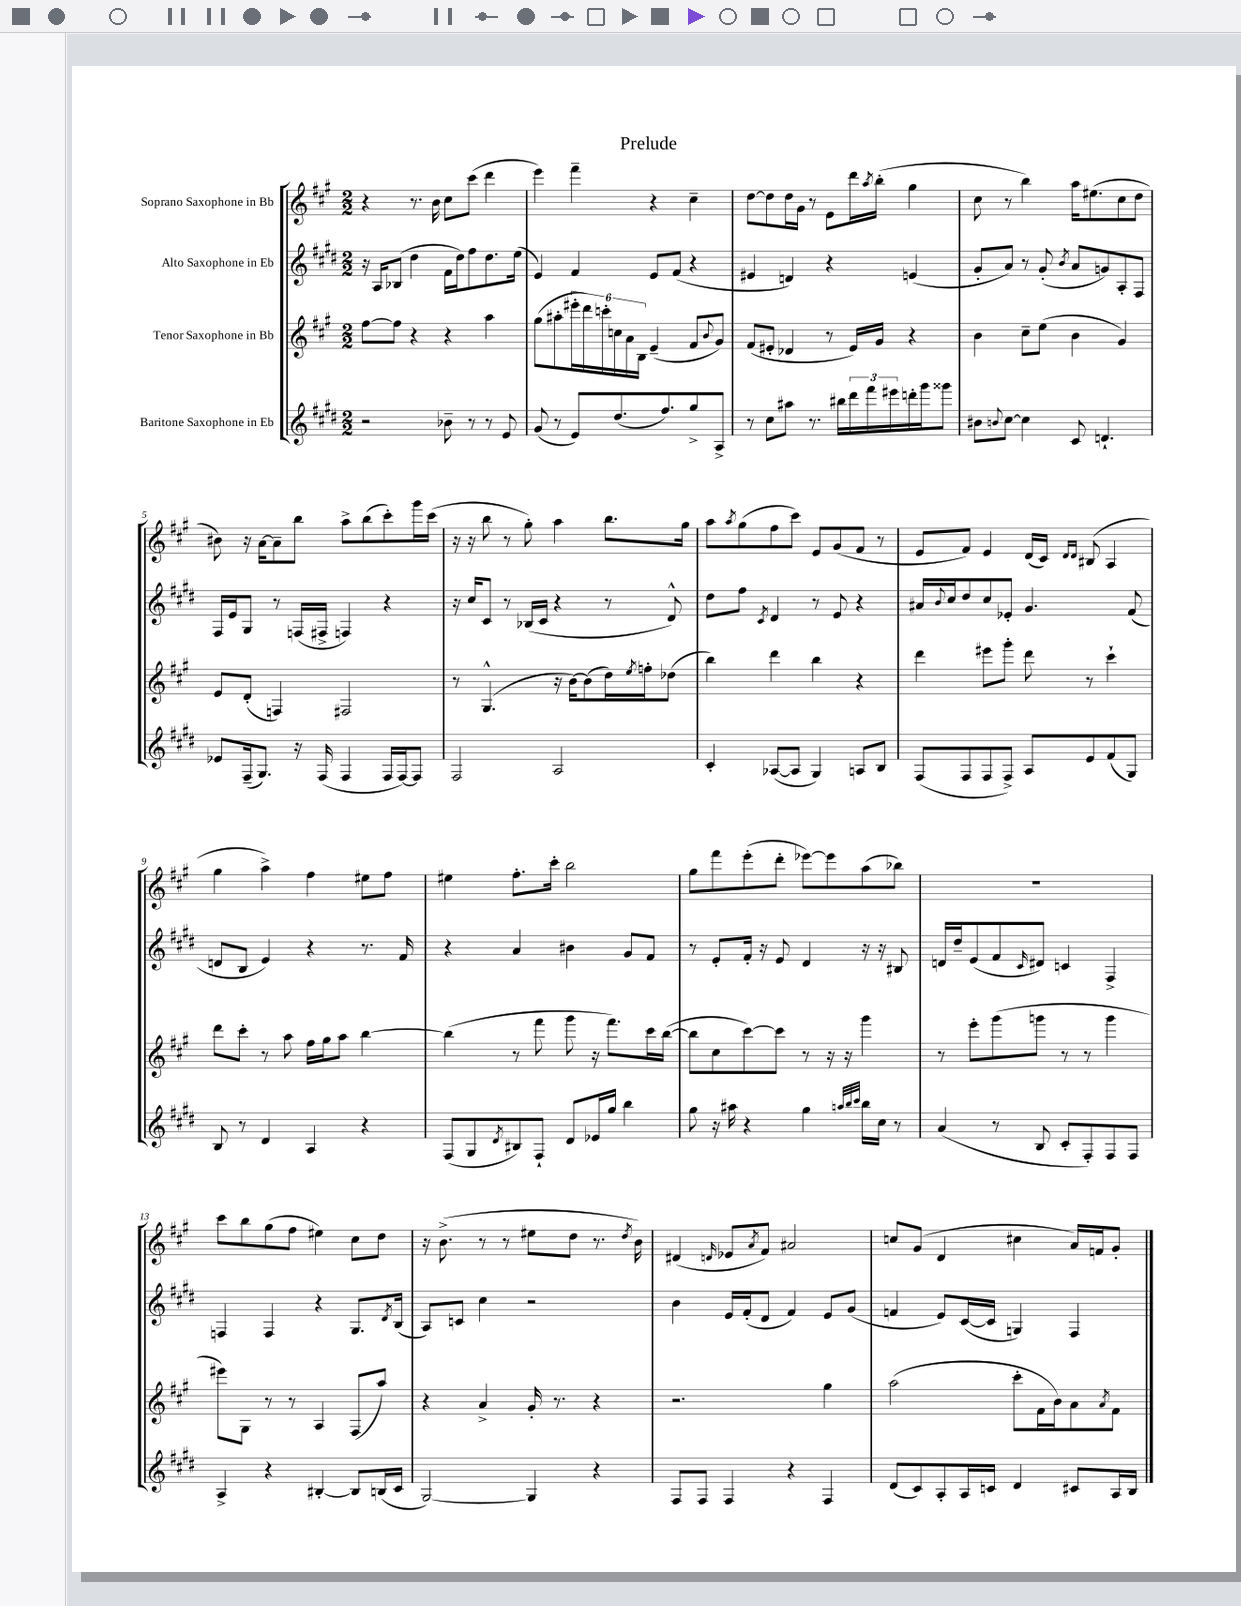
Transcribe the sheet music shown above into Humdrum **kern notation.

**kern	**kern	**kern	**kern
*part4	*part3	*part2	*part1
*staff4	*staff3	*staff2	*staff1
*I"Baritone Saxophone in Eb	*I"Tenor Saxophone in Bb	*I"Alto Saxophone in Eb	*I"Soprano Saxophone in Bb
*clefG2	*clefG2	*clefG2	*clefG2
*k[f#c#g#d#]	*k[f#c#g#]	*k[f#c#g#d#]	*k[f#c#g#]
*M2/2	*M2/2	*M2/2	*M2/2
=1	=1	=1	=1
2r	[8ff#\L	16r	4r
.	.	16A/KL	.
.	8ff#\J]	(8B-X/J	.
.	4r	4dd#\	8.r
.	.	.	16b\
8b-X~\	4r	16f#\LL	8cc#\L
.	.	16dd#\J)	.
8r	.	8ff#\	(8ccc#\J
8r	4aa\	8.dd#\	4ddd\
8e/	.	.	.
.	.	(16ee\Jk	.
=2	=2	=2	=2
(8g#/	(8gg#\L	4e/)	4eee\)
8r	8aa#X'\	.	.
8e/L)	24eee#X'\L	4f#/	4fff#~\
.	24ddd\)	.	.
.	24cccn'\	.	.
(8.dd#/	24ccn\	.	.
.	24a\	.	.
.	24B\JJ	.	.
.	(4e~/	8e/L	4r
8.ff#/)	.	.	.
.	.	(8f#/J	.
8gg#^/	8f#/L	4r	4cc#~\
.	8qqb/	.	.
8A^/J	8g#/J)	.	.
=3	=3	=3	=3
8r	(8f#/L	4e#X/	[8dd\L
8cc#\L	8e#X'/J	.	8dd\]
8aa#X\J	4d-X/	4dn/)	16dd\L
.	.	.	16g#\JJ
8.r	.	.	8r
.	8r	4r	8e\L
16bb#X\LL	.	.	.
24ddd#\	16e#/LL)	.	16ddd\L
24fff#\	.	.	.
.	.	.	8qaa/
.	16g#/JJ	.	(16bb'\JJ
24eee#X\	.	.	.
16dddn'\	4r	(4en/	4gg#\
16ggg#\J	.	.	.
8ggg##X\J	.	.	.
=4	=4	=4	=4
8b#X\L	4b\	8g#'/L	8cc#\
8qqbn/	.	.	.
[8cc#\J	.	8a/J)	8r
4cc#\]	8cc#~\L	8r	4bb\)
.	(8ee\J	(8g#'/	.
.	.	8qb/	.
8c#/	4b\	8a/L	16aa\KL
.	.	.	(8.ee#X\
4.dn`/	.	8gn/)	.
.	4g#/)	8A'/	8cc#\
.	.	8F#/J	8dd\J
!!LO:LB:g=z
=5	=5	=5	=5
8e-X/L	8e/L	16F#/LL	8b#X\)
.	.	16e/J	.
(16F#~/k	(8d'/J	8G#/J	16r
8.G#/J)	.	.	[16a\KL
.	4Fn/)	8r	8a~\]
16r	.	(16Fn/LL	8bb\J
(16F#/	.	16F#X^/JJ	.
4F#/	2F#X/	4Fn/)	8aa^\L
.	.	.	(8bb\
16F#/LL	.	4r	8ccc#'\)
[16F#/J)	.	.	.
8F#/J]	.	.	16ggg#\L
.	.	.	(16ccc#\JJ
=6	=6	=6	=6
2F#/	8r	16r	16r
.	.	16cc#/KL	16r
.	(4.G#^^/	8c#/J	8bb\
.	.	8r	8r
.	.	(16B-X/LL	8gg#'\)
.	.	16c#/JJ	.
2A/	16r	4r	4aa\
.	[16b\KL)	.	.
.	(8b\]	.	.
.	16dd\L)	8r	8.bb\L
.	8qee/	.	.
.	16ffn'\J	.	.
.	(8dd-X\J	8d#^^/)	.
.	.	.	16gg#\Jk
=7	=7	=7	=7
4c#'/	4bb\)	8dd#\L	8aa\L
.	.	.	8qaa/
.	.	8ff#\J	(8gg#\
.	.	8qc#/	.
([8A-X/L	4ddd\	4d#/	8ff#\
8A-/J]	.	.	8ccc#\J)
4G#/)	4bb\	8r	8e/L
.	.	8e/	(8g#/
8An/L	4r	4r	8f#/J
8B/J	.	.	8r
=8	=8	=8	=8
(8F#/L	4ddd\	16a#X/LL	8e/L
.	.	8qqb/	.
.	.	16cc#/J	.
8F#/	.	8dd#/	8f#/J)
8F#/	8eee#X\L	8cc#/	4e/
8F#^/J)	8ggg#'\J	8e-X'/J	.
8A/L	8ddd\	4.g#/	(16d/LL
.	.	.	16c#/JJ)
.	.	.	16qqd/LL
.	.	.	16qqd/JJ
8e/	8r	.	(8B#X/
(8f#/	4ccc#`\	.	4A/
8G#/J)	.	(8f#/	.
!!LO:LB:g=z
=9	=9	=9	=9
8B/	8ddd\L	8dn/L	4gg#\
8r	8ccc#'\J	8B/J	.
4d#/	8r	4e/)	4aa^\)
.	8aa\	.	.
4A/	16ff#\LL	4r	4ff#\
.	16gg#\J	.	.
.	8aa\J	.	.
4r	[4bb\	8.r	8ee#X\L
.	.	.	8ff#\J
.	.	16f#/	.
=10	=10	=10	=10
(8F#/L	(4bb\]	4r	4ee#X\
8G#/	.	.	.
8qd#/	.	.	.
8B#X/)	8r	4a/	8.ff#'\L
8F#`/J	8fff#\	.	.
.	.	.	16ccc#'\Jk
8d#/L	8ggg#\	4b#X\	2bb\
16e-X/L	16r	.	.
16gg#/JJ	8.fff#\L)	.	.
4bb\	.	8g#/L	.
.	16ccc#\L	8f#/J	.
.	([16bb\JJ	.	.
=11	=11	=11	=11
8gg#\	8bb\L]	8r	8gg#\L
16r	8cc#\	8e'/L	8fff#\
16aa#X\	.	.	.
4r	[8ccc#\)	16f#'/Jk	(8eee'\
.	.	16r	.
.	8ccc#\J]	8e/	8ddd'\J
4gg#\	8r	4d#/	[8eee-X\L)
.	16r	.	8eee-\]
.	16r	.	.
32qqaan/LLL	.	.	.
32qqbb/	.	.	.
32qqccc#/JJJ	.	.	.
16bb\LL	4ggg#\	16r	(8aa\
16cc#\JJ	.	16r	.
8r	.	8B#X/	8bb-X\J)
=12	=12	=12	=12
(4a/	8r	16dn/LL	1r
.	.	16dd#~/J	.
.	8eee'\L	(8e/	.
8r	(8ggg#\	8f#/	.
.	.	16qqc#/	.
8B/	8gggn\J	8d#X/J)	.
8c#'/L	8r	4cn/	.
8F#'/)	8r	.	.
8F#/	4ggg\	4F#^/	.
8F#/J	.	.	.
!!LO:LB:g=z
=13	=13	=13	=13
4A^/	8eee#X\L)	4Fn/	8ccc#\L
.	8G#\J	.	8bb\
4r	8r	4F/	(8gg#\
.	8r	.	8ff#\J
[4B#X'/	4A/	4r	4ee#X\)
8B#/L]	(8F#/L	8.G#/L	8cc#\L
(16Bn/L	8aa/J)	.	8dd\J
.	.	8qd#/	.
16c#/JJ	.	(16B/Jk	.
=14	=14	=14	=14
[2G#/)	4r	8A/L)	16r
.	.	.	(8.b^\
.	.	8cn/J	.
.	4a^/	4cc#\	8r
.	.	.	8r
4G#/]	16g#'/	2r	8ee#X\L
.	8.r	.	.
.	.	.	8dd\J
4r	4r	.	8.r
.	.	.	8qdd/
.	.	.	16b\)
=15	=15	=15	=15
8F#/L	2.r	4b\	(4d#X/
8F#/J	.	.	.
.	.	.	16qqdn/
4F#/	.	16e/LL	8e-X/L
.	.	(16f#'/J	.
.	.	.	8qa/
.	.	8d#/J	8f#/J)
4r	.	4f#/)	2a#X/
4F#/	4gg#\	8e/L	.
.	.	(8g#/J	.
=16	=16	=16	=16
(8d#/L	(2aa\	4fn/	8ccn/L
8c#/)	.	.	(8g#/J
8A'/	.	8e/L)	4d/
16A/L	.	([16c#/L	.
16cn/JJ	.	16c#/JJ]	.
4d#/	8ccc#'\L	4Gn/)	4cc#X\
.	16f#\L	.	.
.	16b\J)	.	.
8c#X/L	8a\	4F#/	16a/LL)
.	.	.	16fn/J
.	8qa/	.	.
16A/L	8f#\J	.	8g#'/J
16B/JJ	.	.	.
==	==	==	==
*-	*-	*-	*-
